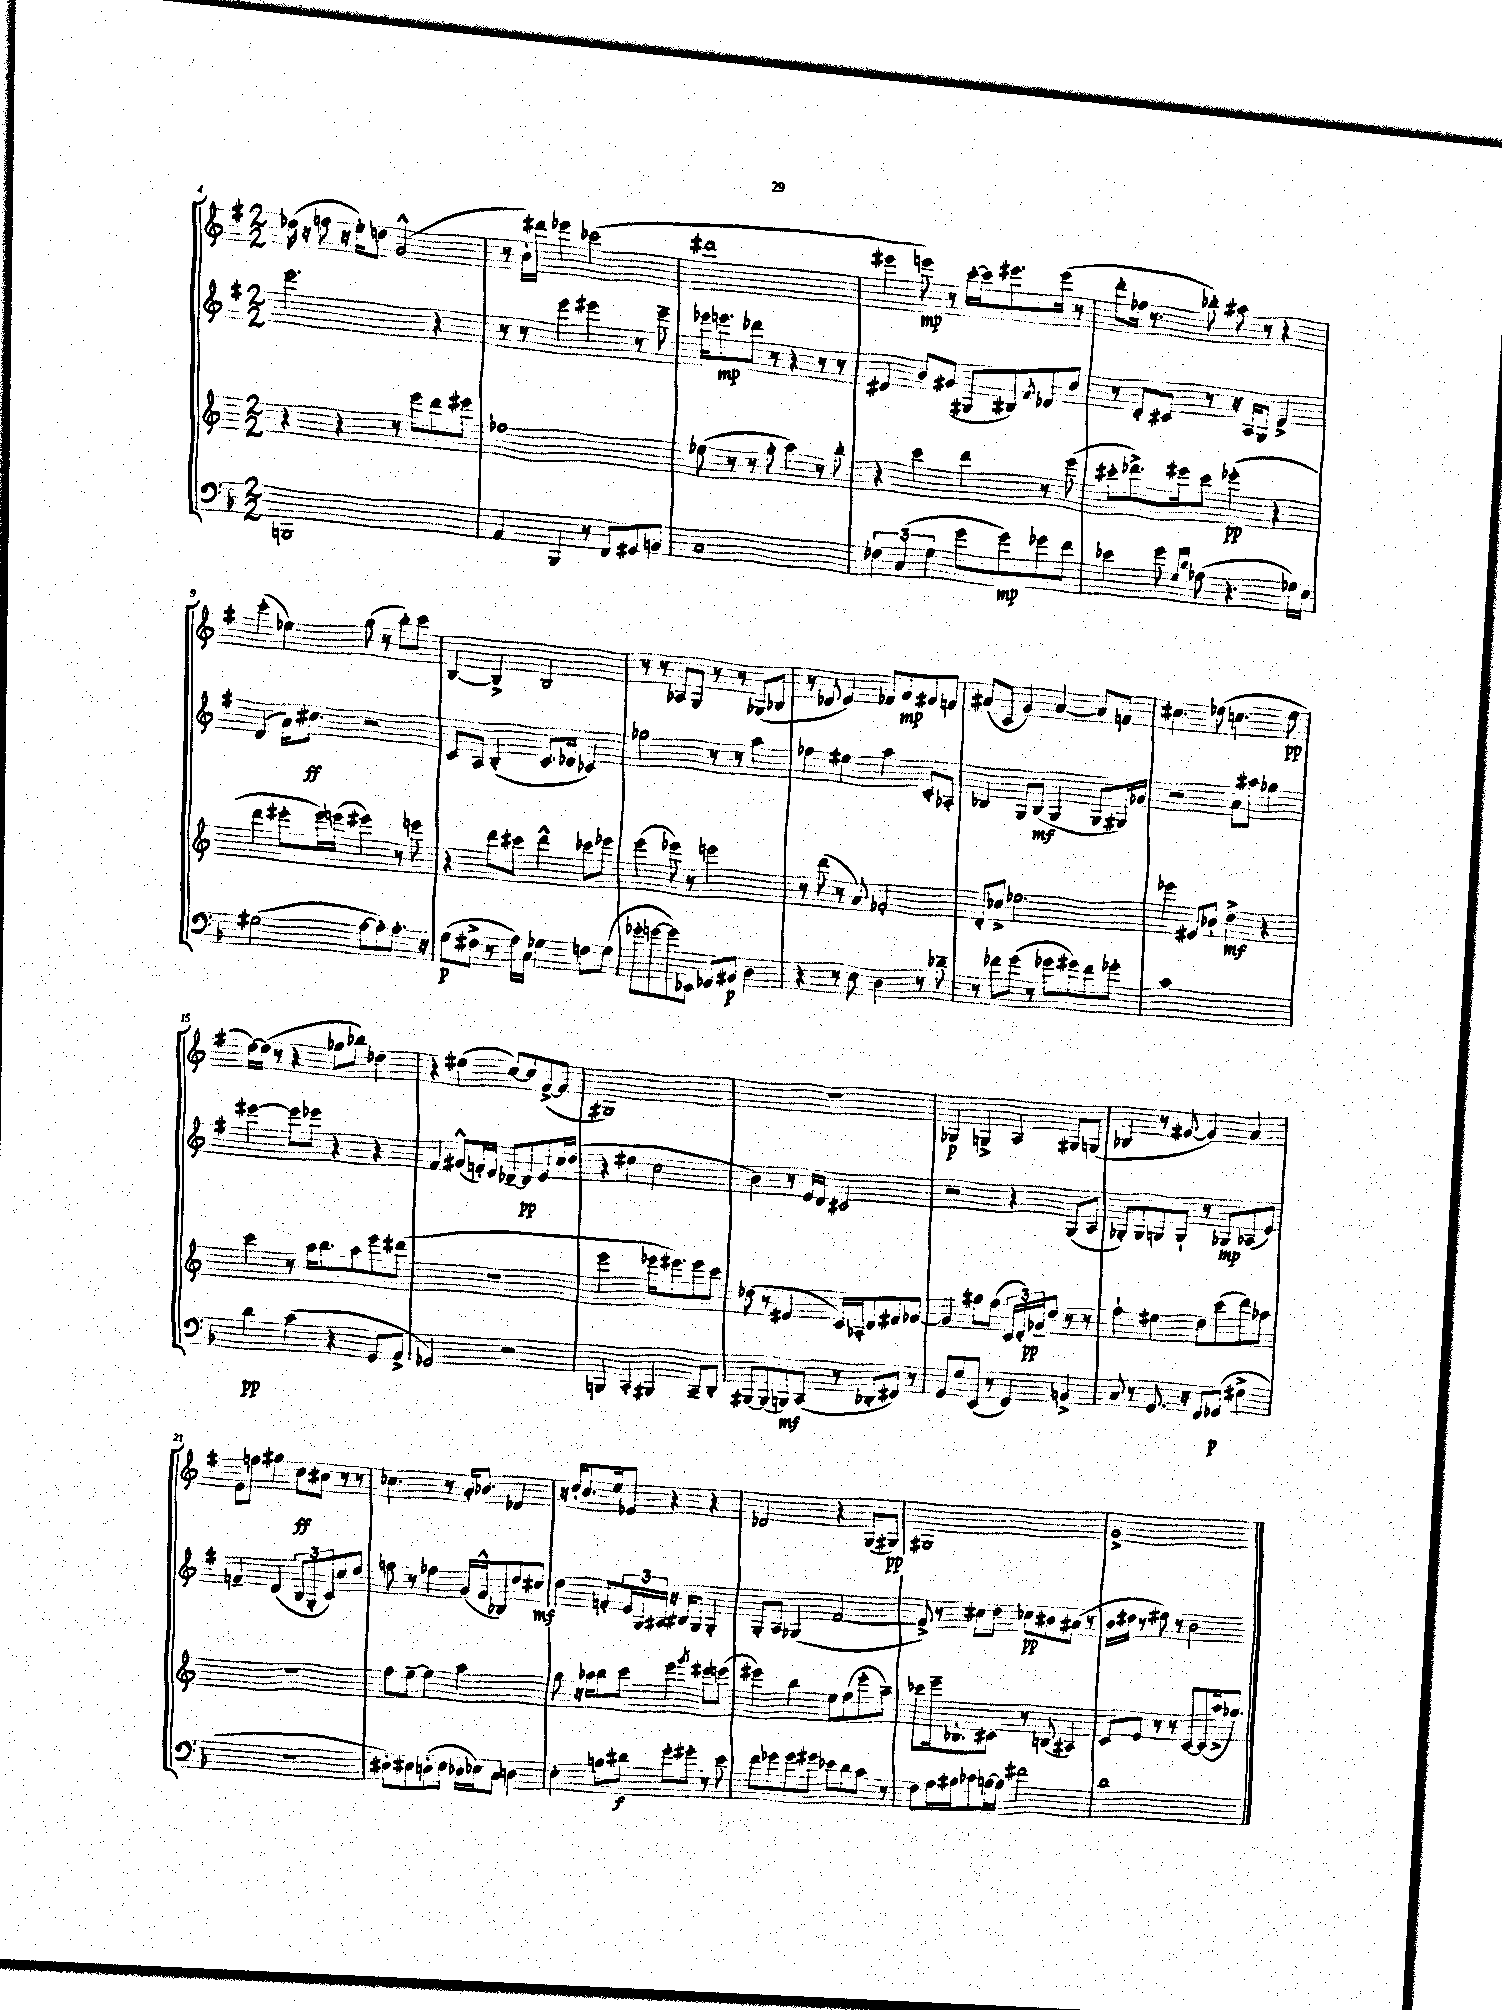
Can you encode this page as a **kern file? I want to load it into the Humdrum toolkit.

**kern	**dynam	**kern	**dynam	**kern	**dynam	**kern	**dynam
*part4	*part4	*part3	*part3	*part2	*part2	*part1	*part1
*staff4	*staff4	*staff3	*staff3	*staff2	*staff2	*staff1	*staff1
*clefF4	*	*clefG2	*	*clefG2	*	*clefG2	*
*k[b-]	*	*k[]	*	*k[f#]	*	*k[f#]	*
*M2/2	*	*M2/2	*	*M2/2	*	*M2/2	*
=4	=4	=4	=4	=4	=4	=4	=4
1BBBn	.	4r	.	2.eee\	.	(16dd-X\	.
.	.	.	.	.	.	16r	.
.	.	.	.	.	.	8ffn\	.
.	.	4r	.	.	.	16r	.
.	.	.	.	.	.	16ee'\KL)	.
.	.	.	.	.	.	8ddn\J	.
.	.	8r	.	.	.	(2g^^/	.
.	.	8eee\L	.	.	.	.	.
.	.	8ddd\	.	4r	.	.	.
.	.	8eee#X\J	.	.	.	.	.
=5	=5	=5	=5	=5	=5	=5	=5
4AA/	.	1ff-X	.	8r	.	8r	.
.	.	.	.	8r	.	16b'\LL)	.
.	.	.	.	.	.	16ddd#X\JJ	.
4BBB-/	.	.	.	4eee\	.	4eee-X\	.
8r	.	.	.	4eee#X\	.	(2ccc-X\	.
8FF/L	.	.	.	.	.	.	.
8GG#X/	.	.	.	8r	.	.	.
8BBn/J	.	.	.	8eee#~\	.	.	.
=6	=6	=6	=6	=6	=6	=6	=6
1C	.	(8ee-X\	.	16eee-X\KL	.	1ddd#X	.
.	.	.	.	8.eeen\	mp	.	.
.	.	8r	.	.	.	.	.
.	.	8r	.	8ddd-X\J	.	.	.
.	.	8gg'\	.	8r	.	.	.
.	.	4aa\)	.	4r	.	.	.
.	.	8r	.	8r	.	.	.
.	.	8bb'\	.	8r	.	.	.
=7	=7	=7	=7	=7	=7	=7	=7
6F-X\	.	4r	.	4d#X/	.	4eee#X\	.
(6C/	.	.	.	.	.	.	.
.	.	4ccc\	.	8b/L	.	8eeen\)	mp
6G\	.	.	.	.	.	.	.
.	.	.	.	(8g#X/J	.	8r	.
8g\L	.	4ddd\	.	8G#X/L	.	[16ccc'\LL	.
.	.	.	.	.	.	16ccc\J]	.
8g\)	mp	.	.	8B#X/)	.	8.eee#X\	.
.	.	.	.	8qf#/	.	.	.
8g-X\	.	8r	.	8d-X/	.	.	.
.	.	.	.	.	.	(16eee#\Jk	.
8f\J	.	(8eee\	.	8cc/J	.	8r	.
=8	=8	=8	=8	=8	=8	=8	=8
4e-X\	.	8ccc#X'\L	.	8r	.	8ddd'\L	.
.	.	8.ddd-X^\)	.	8d'/L	.	16ff-X\Jk	.
.	.	.	.	.	.	8.r	.
8g\	.	.	.	8c#X/J	.	.	.
.	.	16eee#X\k	.	.	.	.	.
16qqG/LL	.	.	.	.	.	.	.
16qqd/JJ	.	.	.	.	.	.	.
(8A-X\	.	8ccc#\J	.	8r	.	8bb-X'\)	.
4.r	.	(4eee-X'\	pp	16r	.	8aa#X\	.
.	.	.	.	16A/KL	.	.	.
.	.	.	.	8G/J	.	8r	.
.	.	4r	.	4e^/	.	4r	.
16G-X\LL)	.	.	.	.	.	.	.
16E\JJ	.	.	.	.	.	.	.
!!LO:LB:g=z
=9	=9	=9	=9	=9	=9	=9	=9
(2G#X\	.	4ddd\	.	(4d/	.	(4ccc'\	.
.	.	8eee#X'\L	.	16a\KL)	.	4ee-X\)	.
.	.	.	.	8.cc#X\J	ff	.	.
.	.	16eee#\L)	.	.	.	.	.
.	.	(16eeen\JJ	.	.	.	.	.
[8A\L	.	4eee#X\)	.	2r	.	(8gg\	.
8A'\])	.	.	.	.	.	8r	.
8.A'\J	.	8r	.	.	.	8bb'\L)	.
.	.	8eeen\	.	.	.	8ccc\J	.
16r	.	.	.	.	.	.	.
=10	=10	=10	=10	=10	=10	=10	=10
(8G\L	p	4r	.	8c/L	.	[4B/	.
8F#X^\J	.	.	.	8A/J	.	.	.
8r	.	8ddd\L	.	(4B'/	.	4B^/]	.
16A\LL)	.	8ccc#X\J	.	.	.	.	.
16C\JJ	.	.	.	.	.	.	.
4G-X\	.	4ddd^^\	.	8.c/L	.	2B/	.
.	.	.	.	16d-X/Jk	.	.	.
8Fn\L	.	8ccc-X\L	.	4c-X/)	.	.	.
(8G-\J	.	8eee-X\J	.	.	.	.	.
=11	=11	=11	=11	=11	=11	=11	=11
8g-X'\L	.	(4eee\	.	2gg-X\	.	8r	.
[8gn\	.	.	.	.	.	8r	.
8g\])	.	8eee-X\)	.	.	.	8A-X/L	.
8EE-X\J	.	8r	.	.	.	8G/J	.
8GG-X/L	.	2eeen\	.	8r	.	8r	.
8BB#X/J	p	.	.	8r	.	8r	.
4D\	.	.	.	4aa\	.	(8G-X/L	.
.	.	.	.	.	.	8B-X/J	.
=12	=12	=12	=12	=12	=12	=12	=12
4r	.	8r	.	4ff-X\	.	8r	.
.	.	(8ddd\	.	.	.	8d-X/	.
8r	.	8r	.	4ee#X\	.	4e/)	.
8E\	.	8a/)	.	.	.	.	.
4D\	.	2f-X'/	.	4aa\	.	8f-X/L	.
.	.	.	.	.	.	8a/	mp
8r	.	.	.	8c'/L	.	8g#X/	.
8d-X~\	.	.	.	8A-X'/J	.	8fn/J	.
=13	=13	=13	=13	=13	=13	=13	=13
8r	.	8d'/L	.	4B-X/	.	(8a#X/L	.
8f-X\L	.	8cc-X^/J	.	.	.	8c/J	.
(8g\J	.	2.ee-X\	.	8G/L	.	4g/)	.
8r	.	.	.	(8B-/J	mf	.	.
8g-X\L	.	.	.	4G/	.	[4a#/	.
8g#X\)	.	.	.	.	.	.	.
8f-\	.	.	.	8G/L	.	8a#/L]	.
8g-X'\J	.	.	.	16G#X/L)	.	8fn/J	.
.	.	.	.	16g-X/JJ	.	.	.
=14	=14	=14	=14	=14	=14	=14	=14
1c	.	4eee-X\	.	2r	.	4.cc#X\	.
.	.	8e#X/L	.	.	.	.	.
.	.	8b-X'/J	.	.	.	(8ee-X\	.
.	.	4dd^\	mf	8a\L	.	4.ccn\	.
.	.	.	.	8aa#X\J	.	.	.
.	.	4r	.	4gg-X\	.	.	.
.	.	.	.	.	.	8ee-\	pp
!!LO:LB:g=z
=15	=15	=15	=15	=15	=15	=15	=15
4d\	pp	4ccc\	.	[4eee#X\	.	[16dd\LL)	.
.	.	.	.	.	.	(16dd\JJ]	.
.	.	.	.	.	.	8r	.
(4c\	.	8r	.	8eee#\L]	.	4r	.
.	.	16aa\KL	.	8eee-X\J	.	.	.
.	.	8.bb\	.	.	.	.	.
4r	.	.	.	4r	.	8gg-X\L	.
.	.	8aa\	.	.	.	8bb-X\J)	.
8GG/L	.	8eee\	.	4r	.	4dd-X\	.
8AA^/J	.	(8ddd#X\J	.	.	.	.	.
=16	=16	=16	=16	=16	=16	=16	=16
2GG-X/)	.	1r	.	4f#/	.	4r	.
.	.	.	.	(8g#X^^/L	.	(4ee#X\	.
.	.	.	.	16fn'/L)	.	.	.
.	.	.	.	16e/JJ	.	.	.
2r	.	.	.	[8d-X~/L	.	[8cc/L)	.
.	.	.	.	8d-/]	pp	8cc/]	.
.	.	.	.	8e/	.	([8f#^/	.
.	.	.	.	16cc/L	.	8f#/J]	.
.	.	.	.	(16dd/JJ	.	.	.
=17	=17	=17	=17	=17	=17	=17	=17
4BBBn/	.	2eee\	.	4r	.	1G#X)	.
4CC'/	.	.	.	4ee#X\	.	.	.
4BBB#X/	.	16eee-X\KL	.	2cc\	.	.	.
.	.	8.eee#X\)	.	.	.	.	.
8CC~/L	.	8eee#\	.	.	.	.	.
8DD'/J	.	8ccc\J	.	.	.	.	.
=18	=18	=18	=18	=18	=18	=18	=18
[8BBB#X/L	.	(8dd-X\	.	4b\)	.	1r	.
(8BBB#/]	.	8r	.	.	.	.	.
8BBBn/)	mf	4e#X/	.	8r	.	.	.
(8CC/J	.	.	.	16e/LL	.	.	.
.	.	.	.	16d/JJ	.	.	.
8r	.	16c/LL)	.	2c#X/	.	.	.
.	.	16A-X'/J	.	.	.	.	.
8DD-X'/L	.	8d/	.	.	.	.	.
8FF#X/J)	.	8f#X/	.	.	.	.	.
8r	.	[8g-X/J	.	.	.	.	.
=19	=19	=19	=19	=19	=19	=19	=19
8GG/L	.	4g-/]	.	2r	.	4G-X/	p
8G/	.	.	.	.	.	.	.
(8EE/J	.	8gg#X\L	.	.	.	4Gn^/	.
8r	.	(8ff\J	.	.	.	.	.
4FF/)	.	24c/LL	.	4r	.	4A/	.
.	.	24d'/)	.	.	.	.	.
.	.	24g-X~/J	pp	.	.	.	.
.	.	8dd/J	.	.	.	.	.
4BBn^/	.	8r	.	(8G/L	.	8G#X/L	.
.	.	8r	.	8A/J	.	(8Gn/J	.
=20	=20	=20	=20	=20	=20	=20	=20
8C/	.	4ff`\	.	8G-X'/L)	.	4B-X/	.
8r	.	.	.	8G-/	.	.	.
8.GG/	.	4ee#X\	.	8Gn/	.	8r	.
.	.	.	.	8G`/J	.	[8g#X/	.
16r	.	.	.	.	.	.	.
8FF/L	.	8dd\L	.	8r	.	4g#/])	.
(8GG-X/J	p	(8ccc\	.	8G-X/L	mp	.	.
4F#X^\	.	8ddd\)	.	(8A-X/	.	4a/	.
.	.	8aa-X\J	.	8e/J)	.	.	.
!!LO:LB:g=z
=21	=21	=21	=21	=21	=21	=21	=21
1r	.	1r	.	4fn~/	.	8e\L	.
.	.	.	.	.	.	8ffn\J	.
.	.	.	.	(4d/	.	4gg#X\	.
.	.	.	.	12B/L	.	8cc\L	ff
.	.	.	.	12G'/	.	.	.
.	.	.	.	.	.	8b#X\J	.
.	.	.	.	12c/)	.	.	.
.	.	.	.	8cc/	.	8r	.
.	.	.	.	8dd/J	.	8r	.
=22	=22	=22	=22	=22	=22	=22	=22
8D#X'\L)	.	8ff\L	.	8ffn\	.	4.cc-X\	.
8E#X\	.	[8ee~\J	.	8r	.	.	.
(8Dn'\	.	4ee\]	.	4ff-X\	.	.	.
8E#\J	.	.	.	.	.	8r	.
16D-X\LL	.	2aa\	.	(16g/LL	.	16a'/KL	.
16E-X\J)	.	.	.	16f#^^/J	.	8.b-X/J	.
8C\J	.	.	.	8B-X/)	.	.	.
4Dn\	.	.	.	8dd/	.	4d-X/	.
.	.	.	.	8cc#X/J	mf	.	.
=23	=23	=23	=23	=23	=23	=23	=23
4E'\	.	8gg\	.	4dd\	.	16r	.
.	.	.	.	.	.	16dd'/KL	.
.	.	16r	.	.	.	8.cc/	.
.	.	16aa-X\KL	.	.	.	.	.
8Bn\L	.	8bb\	.	8fn'/L	.	.	.
.	.	.	.	.	.	16ee/k	.
8d#X\J	f	8ccc\J	.	24e/L	.	8e-X/J	.
.	.	.	.	24G/	.	.	.
.	.	.	.	24A#X/JJ	.	.	.
8g'\L	.	4eee\	.	16r	.	4r	.
.	.	.	.	16B#X/KL	.	.	.
8g#X'\J	.	.	.	8G/J	.	.	.
.	.	8qggg/	.	.	.	.	.
8r	.	8eee#X\L	.	4G'/	.	4r	.
8e\	.	(8eeen\J	.	.	.	.	.
=24	=24	=24	=24	=24	=24	=24	=24
8f\L	.	4eee#X\)	.	8G'/L	.	2d-X/	.
8g-X\	.	.	.	8A/J	.	.	.
8g-\	.	4bb\	.	(4G-X/	.	.	.
8g#X\J	.	.	.	.	.	.	.
8e-X\L	.	8ee\L	.	[2f#/	.	4r	.
8d\	.	(8ff\	.	.	.	.	.
8c\J	.	8eee#'\	.	.	.	(8G/L	.
8r	.	8aa~\J)	.	.	.	8G#X/J)	pp
=25	=25	=25	=25	=25	=25	=25	=25
8F\L	.	8ccc-X\L	.	8f#^/])	.	1G#X	.
16A\L	.	16eee~\k	.	8r	.	.	.
16B#X\J	.	8.B-X'\	.	.	.	.	.
8c-X\	.	.	.	8cc#X\L	.	.	.
[16Bn\L	.	8c#X\J	.	8dd\J	.	.	.
16B\JJ]	.	.	.	.	.	.	.
2f#X\	.	8r	.	8cc-X\L	pp	.	.
.	.	(8Bn/	.	8b#X\	.	.	.
.	.	4A#X/)	.	(8a#X\J	.	.	.
.	.	.	.	8r	.	.	.
=26	=26	=26	=26	=26	=26	=26	=26
1d	.	8c/L	.	16b\LL	.	1g^	.
.	.	.	.	16dd#X\JJ	.	.	.
.	.	8e/J	.	8r	.	.	.
.	.	8r	.	8ee#X\)	.	.	.
.	.	8r	.	8r	.	.	.
.	.	[8c/L	.	2b\	.	.	.
.	.	(8c/]	.	.	.	.	.
.	.	16aa^/k	.	.	.	.	.
.	.	8.gg-X/J)	.	.	.	.	.
==	==	==	==	==	==	==	==
*-	*-	*-	*-	*-	*-	*-	*-
